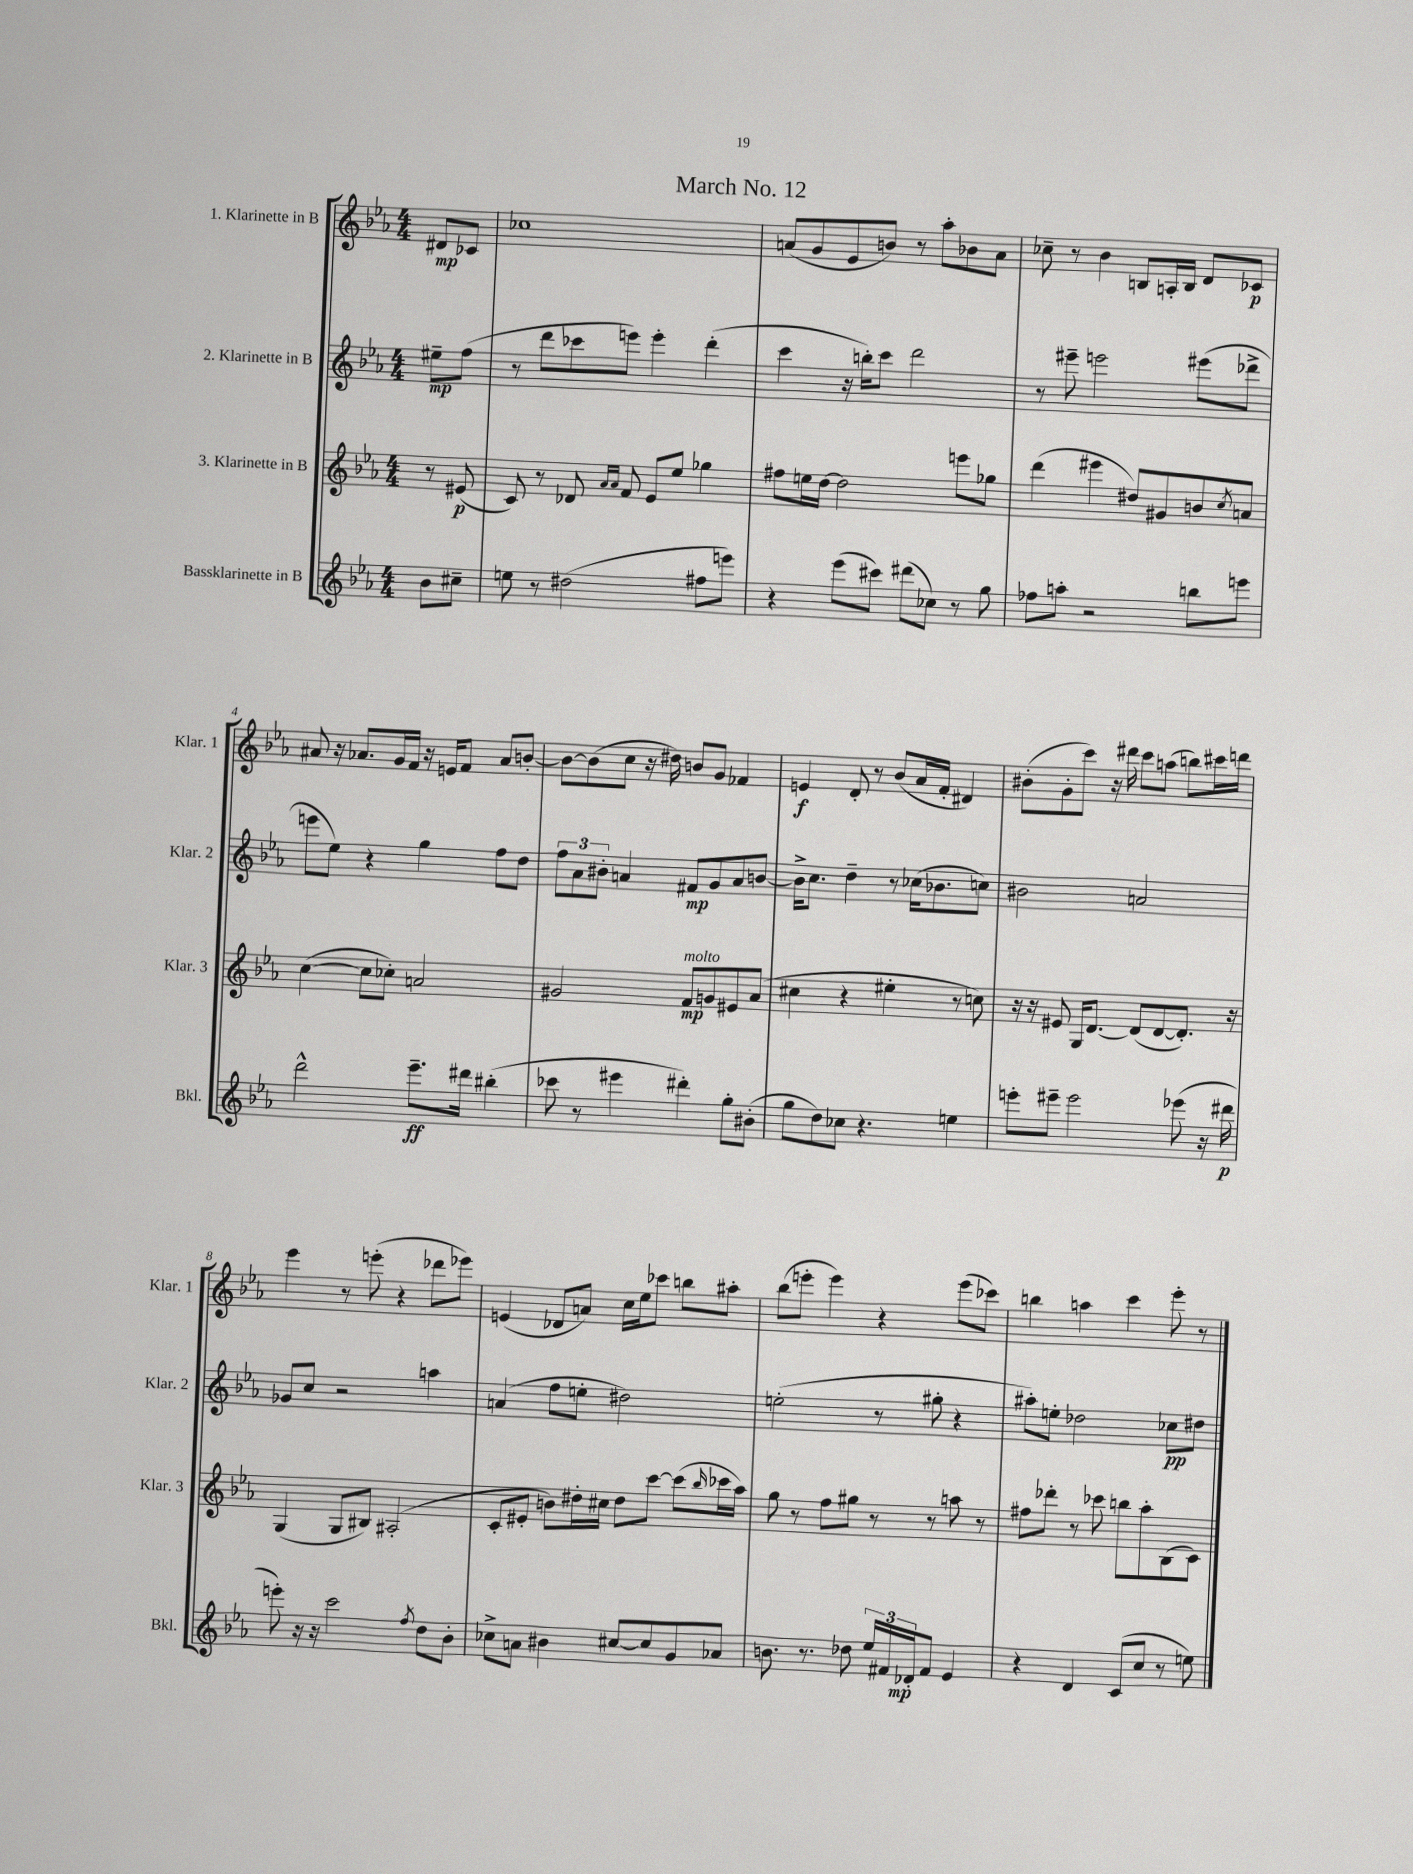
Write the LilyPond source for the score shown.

\header { title = "March No. 12" }
<<
\new StaffGroup <<
\new Staff = "s0" \with { instrumentName = "1. Klarinette in B" shortInstrumentName = "Klar. 1" } {
    \clef treble \key ees \major \numericTimeSignature \time 4/4 \partial 4
    dis'8\mp ces'8 |
    ces''1 |
    a'8( g'8 ees'8 b'8) r8 aes''8-. bes'8 a'8 |
    ces''8-- r8 bes'4 b8 a16-. b16 d'8 ces'8\p |
    ais'8 r16 aes'8. g'16 f'16 r16 e'16 f'8 aes'8 b'8~-. |
    b'8~ b'8( c''8 r16 dis''16) b'8 g'8 fes'4 |
    e'4\f d'8-. r8 bes'8( aes'16 f'16-. dis'4) |
    bis'8-.( g'8-. c'''8) r16 dis'''16 c'''8 a''8( b''8) cis'''16 d'''16 |
    ees'''4 r8 e'''8-.( r4 des'''8 ees'''8) |
    e'4( des'8 a'8) c''16 ees''16 ces'''8 b''8 ais''8-. |
    bes''8( e'''8-. e'''4) r4 e'''8( ces'''8) |
    b''4 a''4 c'''4 ees'''8-. r8 \bar "|." |
}
\new Staff = "s1" \with { instrumentName = "2. Klarinette in B" shortInstrumentName = "Klar. 2" } {
    \clef treble \key ees \major \numericTimeSignature \time 4/4 \partial 4
    eis''8--\mp f''8( |
    r8 d'''8 ces'''8 e'''8) e'''4-. d'''4-.( |
    c'''4 r16 b''16-.) c'''8 d'''2 |
    r8 eis'''8-- e'''2 eis'''8( des'''8-> |
    e'''8 ees''8) r4 g''4 f''8 d''8 |
    \tuplet 3/2 { f''8 aes'8 bis'8-. } a'4 fis'8\mp g'8 a'8 b'8~ |
    b'16-> c''8. d''4-- r8 ces''16( bes'8. c''8) |
    bis'2 a'2 |
    ges'8 c''8 r2 a''4 |
    a'4( f''8 e''8-. dis''2) |
    e''2-.( r8 gis''8-. r4 |
    ais''8-.) e''8-. des''2 ces''8\pp dis''8 \bar "|." |
}
\new Staff = "s2" \with { instrumentName = "3. Klarinette in B" shortInstrumentName = "Klar. 3" } {
    \clef treble \key ees \major \numericTimeSignature \time 4/4 \partial 4
    r8 eis'8\p( |
    c'8) r8 des'8 \grace { aes'16 aes'16 } f'8 ees'8 ees''8 ges''4 |
    fis''8 e''16 d''16~ d''2 e'''8 ges''8 |
    d'''4( eis'''4 dis''8) gis'8 b'8 \acciaccatura { c''8 } a'8 |
    c''4~( c''8 ces''8-.) a'2 |
    gis'2 f'8\mp^\markup { \italic "molto" } g'8 eis'8 aes'8( |
    cis''4 r4 eis''4-. r8 c''8) |
    r16 r16 eis'8 g16 d'8.~ d'8( d'8~ d'8.-.) r16 |
    g4( g8 bis8) ais2-.( |
    c'8-. eis'8-. b'8) dis''16-. cis''16 dis''8 c'''8~ c'''8( \grace { bes''16 } ces'''16 aes''16) |
    g''8 r8 f''8 gis''8 r8 r8 a''8 r8 |
    fis''8 des'''8-. r8 ces'''8 b''8 aes''8-. bes8( c'8) \bar "|." |
}
\new Staff = "s3" \with { instrumentName = "Bassklarinette in B" shortInstrumentName = "Bkl." } {
    \clef treble \key ees \major \numericTimeSignature \time 4/4 \partial 4
    bes'8 cis''8-- |
    e''8 r8 dis''2( fis''8 e'''8) |
    r4 ees'''8( cis'''8) dis'''8( ces''8) r8 g''8 |
    fes''8 a''8-. r2 b''8 e'''8 |
    d'''2-^ ees'''8.--\ff dis'''16 bis''4-.( |
    ces'''8 r8 eis'''4 dis'''4-.) g''8-. bis'8-.( |
    g''8 d''8) ces''8 r4. e''4 |
    e'''8-. eis'''8-- eis'''2 ees'''8( r16 dis'''16\p |
    e'''8-.) r16 r16 c'''2 \acciaccatura { f''8 } d''8 bes'8-. |
    ces''8-> a'8 bis'4 cis''8~ cis''8 g'8 aes'8 |
    b'8. r8. des''8 \tuplet 3/2 { ees''16 fis'16 des'16-.\mp } fis'8 ees'4 |
    r4 d'4 c'8( c''8 r8 e''8) \bar "|." |
}
>>
>>
